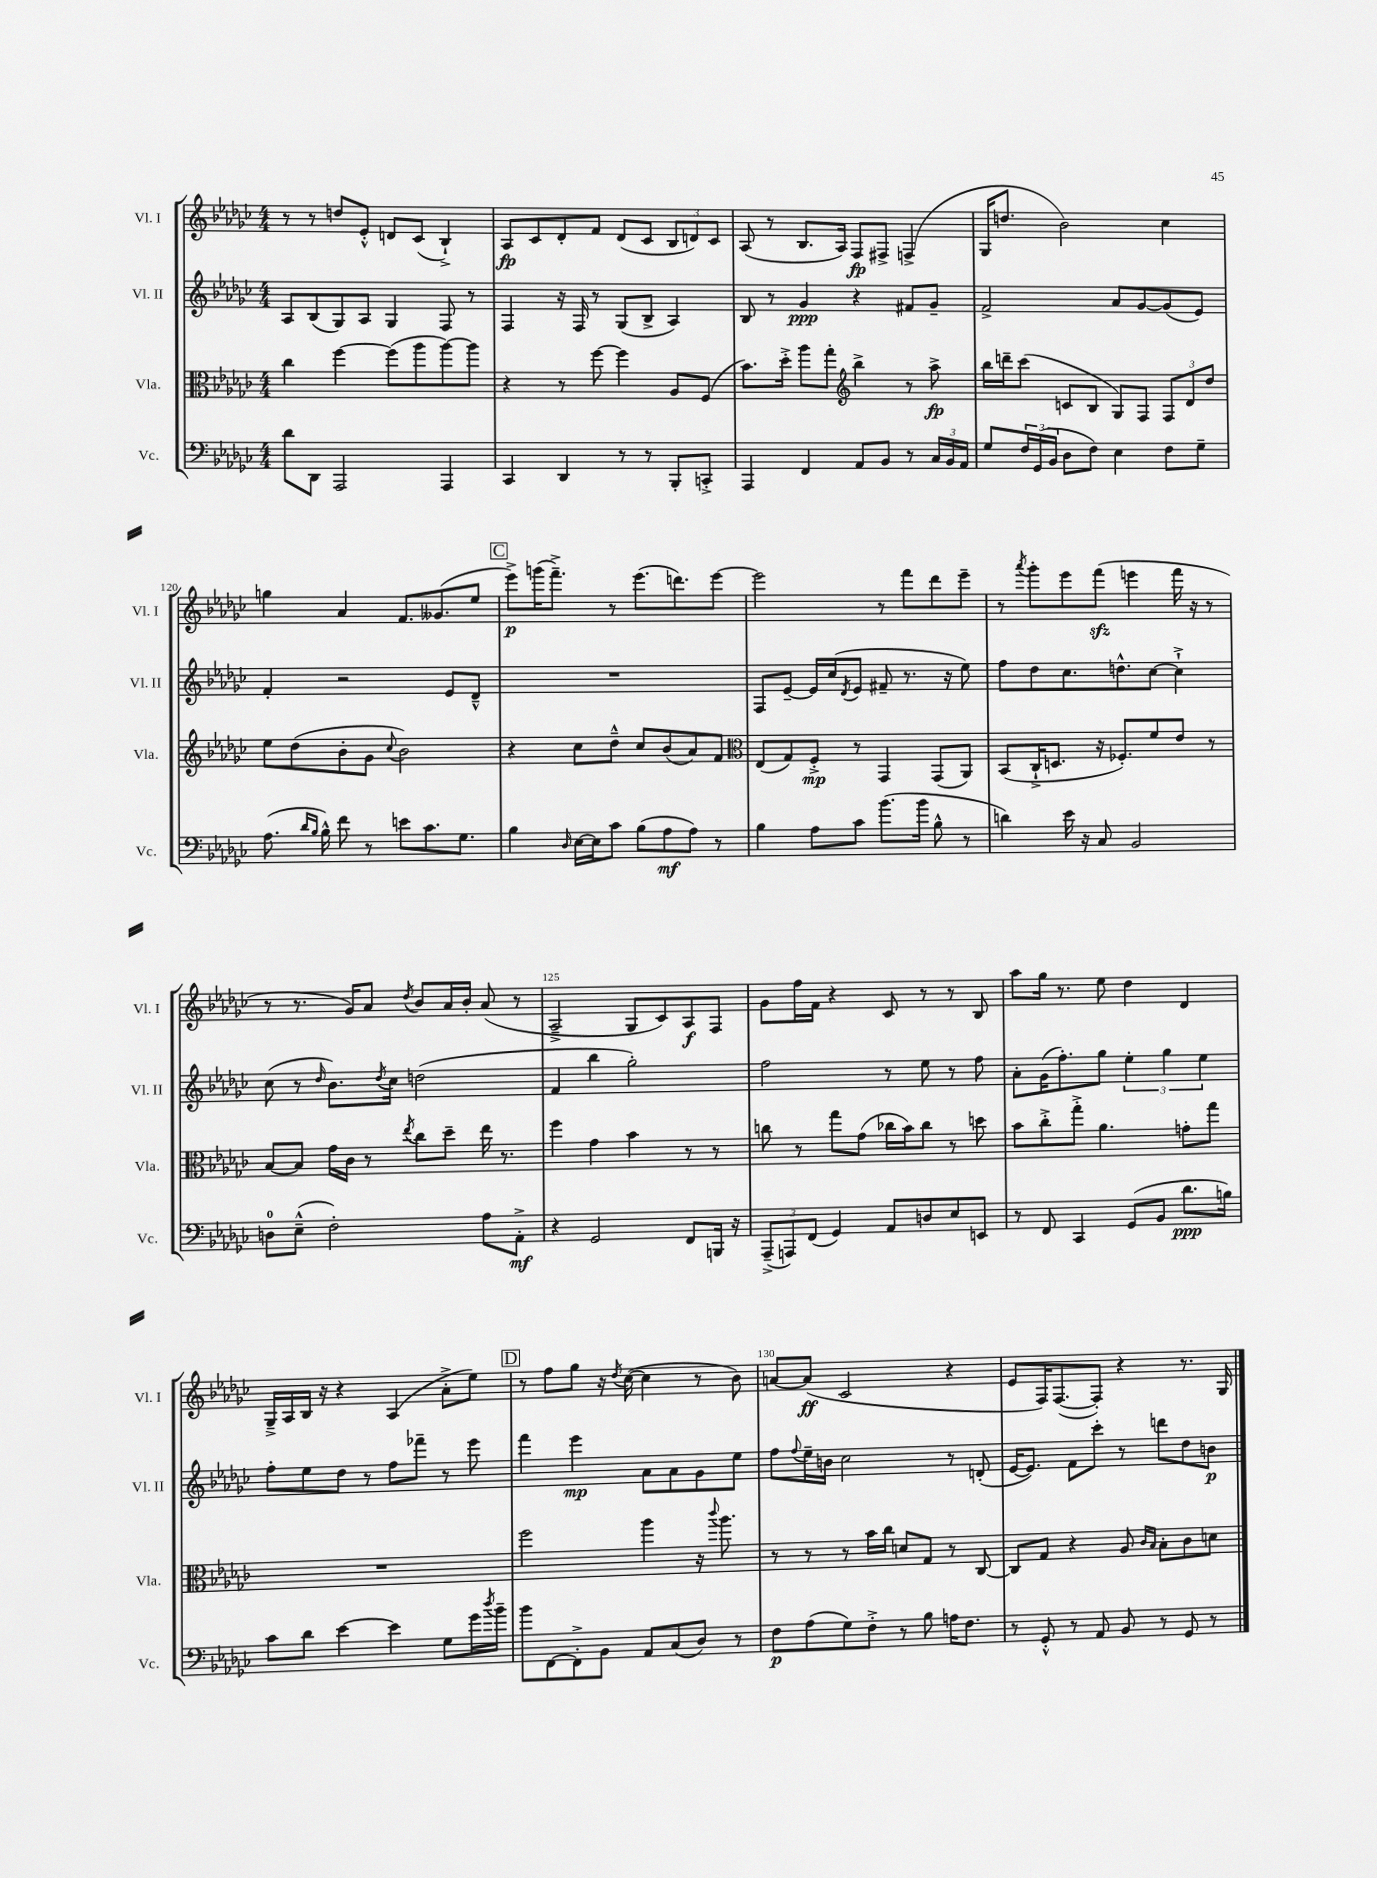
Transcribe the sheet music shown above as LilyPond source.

<<
\new StaffGroup <<
\new Staff = "s0" \with { instrumentName = "Vl. I" shortInstrumentName = "Vl. I" } {
    \clef treble \key ges \major \numericTimeSignature \time 4/4
    r8 r8 d''8 ees'8-.-^ d'8 ces'8( bes4-!->) |
    aes8\fp ces'8 des'8-. f'8 des'8( ces'8 \tuplet 3/2 { bes8 d'8) ces'8 } |
    aes8( r8 bes8. aes16) f8\fp fis8-> f4->( |
    ges16 d''8. bes'2) ces''4 |
    g''4 aes'4 f'8. geses'8.( ees''8 |
    \mark \markup { \box "C" } ees'''8->\p) g'''16( f'''8.--->) r8 ees'''8.( d'''8.) ees'''8~ |
    ees'''2 r8 f'''8 des'''8 ees'''8-- |
    r8 \acciaccatura { aes'''8 } ges'''8-. ees'''8 f'''8\sfz( e'''4 f'''16 r16 r8 |
    r8 r8. ges'16) aes'8 \acciaccatura { des''8 } bes'8 aes'16 bes'16-. aes'8( r8 |
    aes2---> ges8 ces'8) aes8\f f8 |
    ges'8 f''16 f'16 r4 ces'8 r8 r8 bes8 |
    aes''8 ges''16 r8. ees''8 des''4 des'4 |
    ges16---> aes16 bes16 r16 r4 aes4( aes'8-.-> ees''8) |
    \mark \markup { \box "D" } r8 f''8 ges''8 r16 \acciaccatura { des''8 } ces''16~( ces''4 r8 bes'8) |
    a'8~ a'8\ff( ces'2 r4 |
    ees'8 f16) f8.~( f8-.) r4 r8. ges16 \bar "|." |
}
\new Staff = "s1" \with { instrumentName = "Vl. II" shortInstrumentName = "Vl. II" } {
    \clef treble \key ges \major \numericTimeSignature \time 4/4
    aes8 bes8( ges8) aes8 ges4 f8 r8 |
    f4 r16 f16 r8 ges8( bes8-> aes4) |
    bes8 r8 ges'4\ppp r4 fis'8 ges'8-- |
    f'2-> aes'8 ges'8~ ges'8( ees'8) |
    f'4-. r2 ees'8 des'8---^ |
    \mark \markup { \box "C" } R1 |
    f8 ees'8~-- ees'16 ces''16( \acciaccatura { des'8 } ees'8 fis'8-- r8. r16 ees''8) |
    f''8 des''8 ces''8. d''8.-^ ces''8~ ces''4-!-> |
    ces''8( r8 \grace { des''16 } bes'8.) \acciaccatura { des''8 } ces''16 d''2( |
    f'4 bes''4 ges''2-.) |
    f''2 r8 ees''8 r8 f''8 |
    aes'8-. ges'16( f''8.-.) ges''8 \tuplet 3/2 { ees''4-. ges''4 ees''4 } |
    f''8-. ees''8 des''8 r8 f''8 fes'''8-- r8 ees'''8 |
    \mark \markup { \box "D" } f'''4 ees'''4\mp aes'8 aes'8 ges'8 ees''8 |
    f''8 \appoggiatura { f''8 } ees''16-- b'16 ces''2 r8 d'8-.( |
    ees'16~ ees'8.) f'8 ces'''8-. r8 d'''8 des''8 b'8\p \bar "|." |
}
\new Staff = "s2" \with { instrumentName = "Vla." shortInstrumentName = "Vla." } {
    \clef alto \key ges \major \numericTimeSignature \time 4/4
    ces''4 f''4~ f''8( aes''8 aes''8~) aes''8 |
    r4 r8 f''8~ f''4 aes8 f8( |
    bes'8.) des''16-.-> aes''8 ges''8-. \clef treble bes''4-> r8 aes''8->\fp |
    bes''16 d'''16-- ces'''8( c'8 bes8 ges8) f8 \tuplet 3/2 { f8 des'8 des''8 } |
    ees''8 des''8( bes'8-. ges'8 \appoggiatura { ces''8 } bes'2) |
    \mark \markup { \box "C" } r4 ces''8 des''8---^ ces''8 bes'8( aes'8) f'8 |
    \clef alto ees8( ges8) f8-.->\mp r8 ges,4 ges,8( aes,8) |
    bes,8( ces16-!-> d8. r16 fes8.-.) f'8 ees'8 r8 |
    bes8~ bes8 ges'16 ces'16 r8 \acciaccatura { ees''8 } ces''8 des''8-- ees''16 r8. |
    f''4 ges'4 bes'4 r8 r8 |
    c''8 r8 ges''8 ges'8( ces''16 bes'16) ces''8 r8 d''8 |
    bes'8 ces''8-.-> ges''8-.-> aes'4. g'8-. ges''8 |
    R1 |
    \mark \markup { \box "D" } f''2 aes''4 r16 \appoggiatura { ces'''8 } aes''8. |
    r8 r8 r8 bes'16 ces''16 d'8 ges8 r8 ces8~ |
    ces8 ges8 r4 aes8 \grace { ces'16 bes16 } bes8-. ces'8 d'8 \bar "|." |
}
\new Staff = "s3" \with { instrumentName = "Vc." shortInstrumentName = "Vc." } {
    \clef bass \key ges \major \numericTimeSignature \time 4/4
    des'8 des,8 aes,,2 aes,,4 |
    ces,4 des,4 r8 r8 bes,,8-. c,8-.-> |
    aes,,4 f,4 aes,8 bes,8 r8 \tuplet 3/2 { ces16 bes,16 aes,16 } |
    ges8 \tuplet 3/2 { f16 ges,16( bes,16 } des8 f8) ees4 f8 ges8-- |
    aes8.( \grace { des'16 bes16 } bes16-^) f'8 r8 e'8 ces'8. ges8. |
    \mark \markup { \box "C" } bes4 \grace { des16 } ees16~ ees16 ces'8 bes8( aes8\mf aes8) r8 |
    bes4 aes8 ces'8 bes'8.( bes'16 bes8-^ r8 |
    d'4) ees'16 r16 ces8 bes,2 |
    d8-0 ees8---^( f2-.) aes8 aes,8-.->\mf |
    r4 ges,2 f,8 b,,16 r16 |
    \tuplet 3/2 { aes,,8--->( a,,8) f,8( } ges,4) aes,8 d8 ees8 e,8 |
    r8 f,8 ces,4 ges,8( bes,8 des'8.\ppp b16) |
    ces'8 des'8 ees'4~ ees'4 ges8 ges'16 \acciaccatura { des''8 } bes'16-- |
    \mark \markup { \box "D" } bes'8 f,8~ f,8-.-> bes,8 aes,8 ces8( des8) r8 |
    f8\p aes8( ges8) f8-.-> r8 bes8 a16 f8. |
    r8 ges,8-.-^ r8 aes,8 bes,8 r8 ges,8 r8 \bar "|." |
}
>>
>>
\layout { \context { \Score currentBarNumber = #116 \override BarNumber.break-visibility = ##(#f #t #t) barNumberVisibility = #(every-nth-bar-number-visible 5) } }
